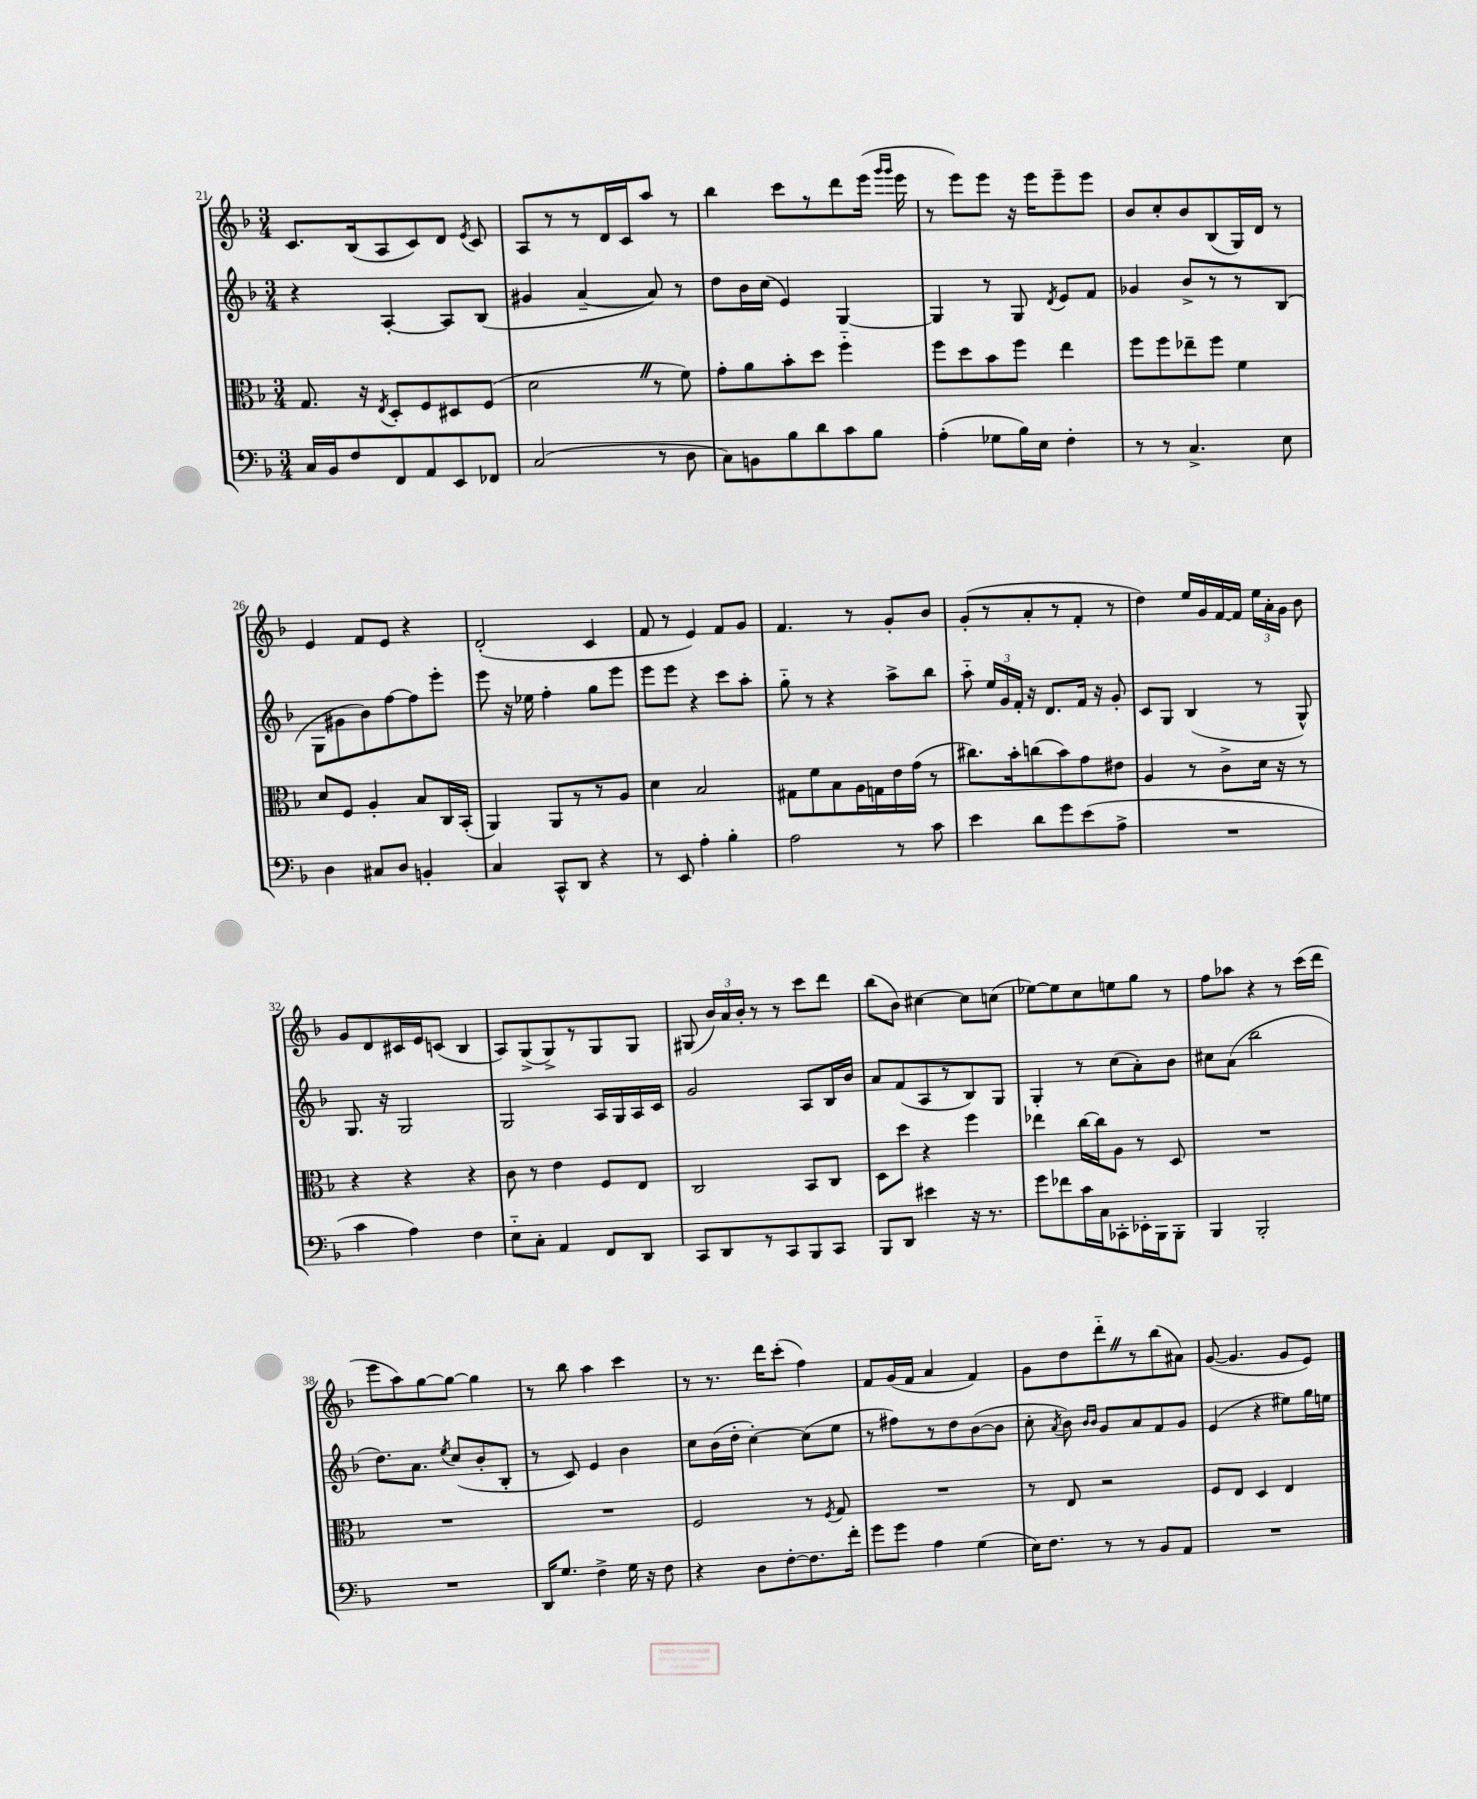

**kern	**kern	**kern	**kern
*staff4	*staff3	*staff2	*staff1
*clefF4	*clefC3	*clefG2	*clefG2
*k[b-]	*k[b-]	*k[b-]	*k[b-]
*M3/4	*M3/4	*M3/4	*M3/4
16C/LL	8.G/	4r	8.c/L
16BB-/J	.	.	.
8F/	.	.	.
.	16r	.	(16B-/k
.	8qE/	.	.
8FF/	8D'/L	[4A'/	8A/
8AA/	8F/	.	8c/)
8EE/	8D#/	8A/]L	8d/J
.	.	.	8qe/
8FF-/J	(8F/J	(8B-/J	8c/
=	=	=	=
(2C/	2d\	4g#/	8A/L
.	.	.	8r
.	.	[4a~/	8r
.	.	.	16d/L
.	.	.	16c/J
8r	8r	8a/])	8aa/J
8D\	8f\)	8r	8r
=	=	=	=
8C\L)	8g'\L	8dd\L	4bb-\
8BB\	8a\	16b-\L	.
.	.	(16cc\JJ	.
8B-\	8b-'\	4e/)	8ccc\L
8d\	8dd\J	.	8r
8c\	4ff'~\	[4G/	8ddd\
8B-\J	.	.	(16eee\Jk
.	.	.	16qqggg/LL
.	.	.	16qqggg/JJ
.	.	.	16eee\
=	=	=	=
(4A'\	8ff\L	4G/]	8r
.	8dd\	.	8eee\L)
8G-\L	8b-\	8r	8eee\J
16B-\L)	8ff\J	8G/	16r
16E\JJ	.	.	16eee\LK
.	.	8qd/	.
4F'\	4ee\	8e/L	8eee~\
.	.	8f/J	8eee\J
=	=	=	=
8r	8ff\L	4g-/	8b-/L
8r	8ff\	.	8cc'/
4.C^/	8ee-~\	8b-^/L	8b-/
.	8ff\J	8r	(8B-/
.	4f\	8r	16G/L)
.	.	.	16d/JJ
8E\	.	(8B-/J	8r
=	=	=	=
4D\	8d/L	8G\L	4e/
.	8F/J	8g#\	.
8C#/L	4A'/	8b-\)	8f/L
8D/J	.	[8ff\	8e/J
4BB'/	8B-/L	8ff\]	4r
.	16C/L	8eee'\J	.
.	(16BB-'/JJ	.	.
=	=	=	=
4C/	4AA/)	8eee\	(2d'/
.	.	16r	.
.	.	16ee-\	.
8CC^^/L	8AA/L	4ff'\	.
8DD/J	8r	.	.
4r	8r	8gg\L	4c/
.	8A/J	8eee\J	.
=	=	=	=
8r	4d\	8eee\L	8f/
8EE/	.	8eee\J	8r
4A'\	2B-/	4r	4e/)
4B-'\	.	8ccc\L	8f/L
.	.	8aa'\J	8g/J
=	=	=	=
2A\	8G#\L	8gg'~\	4.f/
.	8f\	8r	.
.	8B-\	4r	.
.	16A\L	.	8r
.	16G\	.	.
8r	16e\	8aa^\L	8g'/L
.	(16g\JJ	.	.
8c\	8r	8bb-\J	8b-/J
=	=	=	=
4e\	8.cc#\L)	8aa'~\	(8g'/L
.	.	24ee/LL	8r
.	.	24g/	.
.	16b-'\k	.	.
.	.	24f'/JJ	.
8d\L	(8cc\	16r	8a'/
.	.	8.d/L	.
8g\	8b-\)	.	8r
(8e\	8g\	16f/Jk	8f'/J
.	.	16r	.
8A^\J	8e#\J	8g'/	8r
=	=	=	=
2.r	4A/	8c/L	4dd\)
.	.	8G/J	.
.	8r	(4B-/	16ee/LL
.	.	.	16g/
.	8c^\L	.	[16f/
.	.	.	16f/]JJ
.	16d\Jk	8r	24ee\LL
.	.	.	24a'\
.	16r	.	.
.	.	.	24g\JJ
.	8r	8G^^/)	8b-\
=	=	=	=
4c\	4r	8.G/	8g/L
.	.	.	8d/
.	.	16r	.
4A\)	4r	2G/	16c#/L
.	.	.	16e/J
.	.	.	(8c/J
4F\	4r	.	4B-/
=	=	=	=
8E'~\L	8c\	2G/	8A/L)
8C'\J	8r	.	(8G^/
4AA/	4e\	.	8G^/)
.	.	.	8r
8FF/L	8F/L	16A/LL	8G/
.	.	16G/	.
8DD/J	8E/J	16A/	8G/J
.	.	16c/JJ	.
=	=	=	=
8CC/L	2C/	2g/	(8G#/
8DD/	.	.	24b-/LL)
.	.	.	24a/
.	.	.	24b-'/JJ
8r	.	.	8r
8CC/	.	.	8r
8BBB-/	8BB-/L	8A/L	8ccc\L
8CC/J	8C/J	16B-/L	8ddd\J
.	.	16b-/JJ	.
=	=	=	=
8BBB-/L	8D\L	8a/L	(8bb-\L
8DD/J	8dd\J	(8f/	8b-\J)
4e#\	4r	8A/	[4cc#\
.	.	8r	.
16r	4ff\	8B-/)	8cc#\]L
8.r	.	.	.
.	.	8G/J	(8cc\J
=	=	=	=
8g\L	4ee-\	4G'/	[8ee-\L)
8f-\	.	.	8ee-\]
16c\L	[16cc\LL	8r	8cc\
16C\J	16cc\]J	.	.
8CC-'\	8A\J	(8cc\L	8ee\
16EE-'\L	8r	8a'\)	8gg\J
16BBB-\J	.	.	.
8BBB-'\J	8D/	8b-\J	8r
=	=	=	=
4BBB-/	2.r	8cc#\L	8ff\L
.	.	(8a\J	8aa-\J
2BBB-'/	.	2bb-\	4r
.	.	.	8r
.	.	.	(16ccc\LL
.	.	.	16ddd\JJ
=	=	=	=
2.r	2.r	8.dd\L)	8eee\L
.	.	.	8aa\)
.	.	8.a\J	.
.	.	.	[8gg\
.	.	8qee/	.
.	.	(8cc/L	8gg\_J
.	.	8b-'/	4gg\]
.	.	8B-'/J	.
=	=	=	=
16DD/LK	2.r	8r	8r
8.G/J	.	.	.
.	.	8c/)	8bb-\
4F^\	.	4e/	4aa\
16G\	.	4b-\	4ccc\
16r	.	.	.
8F\	.	.	.
=	=	=	=
4r	2F/	8cc\L	8r
.	.	(16b-\L	8.r
.	.	16dd'\JJ	.
8D\L	.	[4cc'\)	.
.	.	.	16ddd\LK
[8F'\	.	.	(8ccc'\J
8.F\]	8r	(8cc\]L	4ff\)
.	8qF/	.	.
.	8G/	8ee\J	.
16f'\Jk	.	.	.
=	=	=	=
8g\L	2.r	8r	8f/L
8g\J	.	8ff#\L)	(16g/L
.	.	.	16f/JJ
4A\	.	8r	4a/
.	.	8dd\	.
(4G\	.	([8b-\	4f/)
.	.	8b-\]J	.
=	=	=	=
16E\LK)	8r	8cc'\	8g\L
8.F\J	.	.	.
.	.	8qa/	.
.	8E/	8b-\)	8dd\
.	.	16qqb-/LL	.
.	.	16qqb-/JJ	.
8r	2r	8g/L	8ddd'~\
8r	.	8a/	8r
8BB-/L	.	8f/	(8bb-\
8AA/J	.	8g/J	8a#\J)
=	=	=	=
2.r	8F/L	(4e/	([8g/
.	8E/J	.	4.g/]
.	4D/	4r	.
.	4E/	8ee#\L)	8g/L
.	.	16gg\L	8e/J)
.	.	16ee\JJ	.
==	==	==	==
*-	*-	*-	*-
